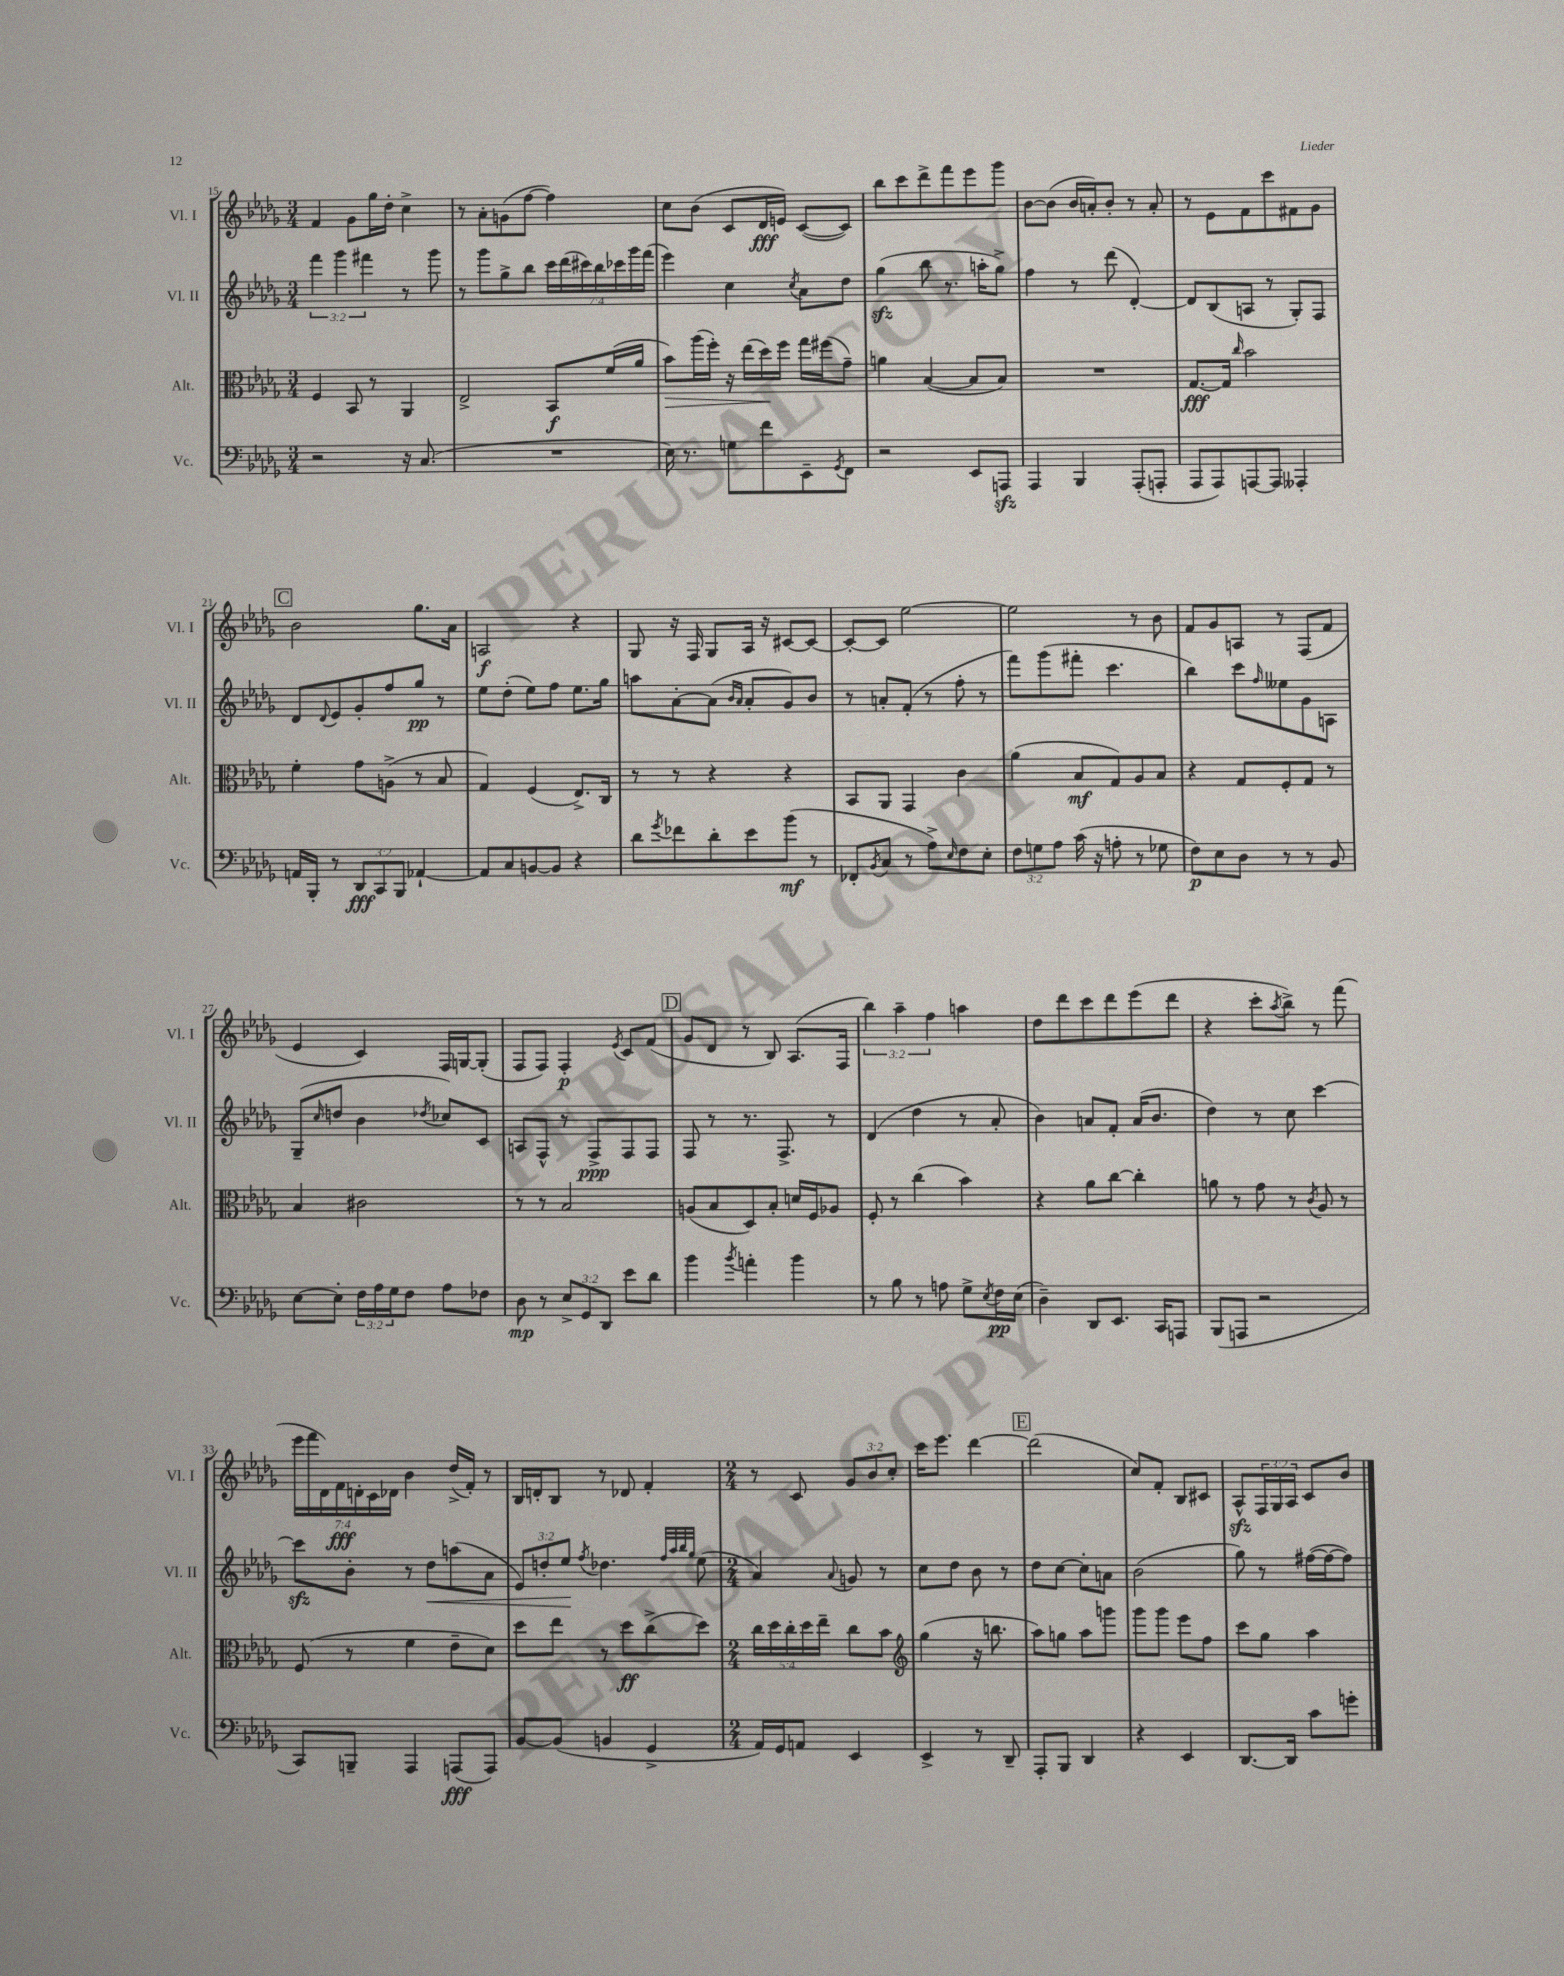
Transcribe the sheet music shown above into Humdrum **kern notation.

**kern	**dynam	**kern	**dynam	**kern	**dynam	**kern	**dynam
*part4	*part4	*part3	*part3	*part2	*part2	*part1	*part1
*staff4	*staff4	*staff3	*staff3	*staff2	*staff2	*staff1	*staff1
*I"Vc.	*	*I"Alt.	*	*I"Vl. II	*	*I"Vl. I	*
*I'Vc.	*	*I'Alt.	*	*I'Vl. II	*	*I'Vl. I	*
*clefF4	*	*clefC3	*	*clefG2	*	*clefG2	*
*k[b-e-a-d-g-]	*	*k[b-e-a-d-g-]	*	*k[b-e-a-d-g-]	*	*k[b-e-a-d-g-]	*
*M3/4	*	*M3/4	*	*M3/4	*	*M3/4	*
=15	=15	=15	=15	=15	=15	=15	=15
2r	.	4F/	.	6fff\	.	4f/	.
.	.	.	.	6ggg-\	.	.	.
.	.	8BB-/	.	.	.	8g-\L	.
.	.	.	.	6fff#X\	.	.	.
.	.	8r	.	.	.	16gg-\L	.
.	.	.	.	.	.	16dd-'\JJ	.
16r	.	4AA-/	.	8r	.	4cc^\	.
(8.C/	.	.	.	.	.	.	.
.	.	.	.	8ggg-\	.	.	.
=16	=16	=16	=16	=16	=16	=16	=16
2.r	.	2E-^/	.	8r	.	8r	.
.	.	.	.	8ggg-\L	.	8a-'\L	.
.	.	.	.	8gg-^\	.	(8gn\	.
.	.	.	.	8bb-\J	.	[8ff\J	.
.	.	8BB-/L	f	28ccc\LL	.	4ff\])	.
.	.	.	.	(28ddd-\	.	.	.
.	.	.	.	28ccc#X\)	.	.	.
.	.	.	.	28bb-\	.	.	.
.	.	(16f/L	.	.	.	.	.
.	.	.	.	28ccc-X\	.	.	.
.	.	.	.	28ggg-\	.	.	.
.	.	16a-/JJ	.	.	.	.	.
.	.	.	.	(28fff\JJ	.	.	.
=17	=17	=17	=17	=17	=17	=17	=17
!	!	!	!LO:HP:b	!	!	!	!
16E-\)	.	8b-\L)	>	4eee-\)	.	8cc\L	.
8.r	.	.	.	.	.	.	.
.	.	(16aa-\L	.	.	.	(8b-\J	.
.	.	16ff'\JJ)	.	.	.	.	.
8Gn\L	.	16r	.	4cc\	.	8c/L	.
.	.	(16ee-\LL	.	.	.	.	.
8f\	.	16dd-\)	.	.	.	16d-/L	fff
.	.	16ff\JJ	]	.	.	16en/JJ)	.
.	.	.	.	8qcc/	.	.	.
8EE-~\	.	16gg-\LL	.	8a-\L	.	([8c/L	.
.	.	(16ff#X\J	.	.	.	.	.
8qGG-/	.	.	.	.	.	.	.
8FF\J	.	8g-~\J)	.	8dd-\J	.	8c/J])	.
=18	=18	=18	=18	=18	=18	=18	=18
2r	.	4an\	.	(4gg-zz\	.	8bb-\L	.
.	.	.	.	.	.	8ccc\	.
.	.	([4B-/	.	8bb-\	.	8ddd-^\	.
.	.	.	.	8.r	.	8fff\	.
8EE-/L	.	8B-/L]	.	.	.	8eee-\	.
.	.	.	.	16aan'\KL	.	.	.
8AAAnzz/J	.	8B-/J)	.	8gg-^\J)	.	8ggg-\J	.
=19	=19	=19	=19	=19	=19	=19	=19
4AAA-/	.	2.r	.	4ff\	.	[8b-\L	.
.	.	.	.	.	.	(8b-\J]	.
4BBB-/	.	.	.	8r	.	16b-/LL	.
.	.	.	.	.	.	16an'/J)	.
.	.	.	.	(8ddd-\	.	8b-'/J	.
(8AAA-'/L	.	.	.	[4d-'/)	.	8r	.
8AAAn'/J	.	.	.	.	.	8a'/	.
=20	=20	=20	=20	=20	=20	=20	=20
8AAA-/L	.	[8.G-/L	fff	8d-/L]	.	8r	.
8AAA-/)	.	.	.	(8B-/	.	8e-\L	.
.	.	16G-/Jk]	.	.	.	.	.
.	.	16qqcc/	.	.	.	.	.
[8AAAn/	.	2b-\	.	8An/J	.	8f\	.
8AAA/J]	.	.	.	8r	.	8ccc\	.
4AAA--X'/	.	.	.	8G-'/L)	.	8f#X\	.
.	.	.	.	8F/J	.	8g-\J	.
!!LO:LB:g=z
!!LO:REH:place=s1:t=C
=21	=21	=21	=21	=21	=21	=21	=21
16AAn/LL	.	4f'\	.	8d-/L	.	2b-\	.
16BBB-'/JJ	.	.	.	.	.	.	.
.	.	.	.	8qqd-/	.	.	.
8r	.	.	.	8e-/	.	.	.
12DD-/L	fff	8g-\L	.	8g-'/	.	.	.
12CC/	.	.	.	.	.	.	.
.	.	(8An^\J	.	8ff/	.	.	.
12BBB-/J	.	.	.	.	.	.	.
[4AA-X`/	.	8r	.	8gg-/J	pp	8.gg-\L	.
.	.	8B-/	.	8r	.	.	.
.	.	.	.	.	.	16a-\Jk	.
=22	=22	=22	=22	=22	=22	=22	=22
8AA-/L]	.	4G-/)	.	8ee-\L	.	2An/	f
8C/	.	.	.	(8dd-'\J	.	.	.
[8BBn/	.	(4F/	.	8ee-\L)	.	.	.
8BB/J]	.	.	.	8ff\J	.	.	.
4r	.	8.E-^/L)	.	8.ee-\L	.	4r	.
.	.	16C/Jk	.	16gg-\Jk	.	.	.
=23	=23	=23	=23	=23	=23	=23	=23
8d-\L	.	8r	.	8aan\L	.	8G-/	.
8qg-/	.	.	.	.	.	.	.
8f-X\	.	8r	.	[8a-'\	.	16r	.
.	.	.	.	.	.	16F/	.
8d-'\	.	4r	.	(8a-\J]	.	8G-/L	.
.	.	.	.	16qqb-/LL	.	.	.
.	.	.	.	16qqa-/JJ	.	.	.
8e-\	.	.	.	8a-'/L	.	16A-/Jk	.
.	.	.	.	.	.	16r	.
(8b-\J	mf	4r	.	8g-/)	.	[8c#X/L	.
8r	.	.	.	8b-/J	.	8c#/J_	.
=24	=24	=24	=24	=24	=24	=24	=24
8FF-X'/L	.	8BB-/L	.	8r	.	8c#'/L_	.
8qBB-/	.	.	.	.	.	.	.
8C/J	.	8AA-/J	.	8an'/L	.	8c#/J]	.
8r	.	4GG-/	.	(8f'/J	.	[2ee-\	.
8A-^\L)	.	.	.	8r	.	.	.
16qqE-/	.	.	.	.	.	.	.
8F\	.	4c\	.	8ff'\	.	.	.
8E-'\J	.	.	.	8r	.	.	.
=25	=25	=25	=25	=25	=25	=25	=25
12F\L	.	(4a-\	.	8fff\L)	.	2ee-\]	.
12Gn\	.	.	.	.	.	.	.
.	.	.	.	(8ggg-\	.	.	.
12A-\J	.	.	.	.	.	.	.
(16c\	.	8B-/L	mf	8fff#X'\J	.	.	.
16r	.	.	.	.	.	.	.
8An'\	.	8G-/)	.	4.ccc\	.	.	.
8r	.	8A-/	.	.	.	8r	.
8G-X\	.	8B-/J	.	.	.	8b-\	.
=26	=26	=26	=26	=26	=26	=26	=26
8F\L)	p	4r	.	4bb-\)	.	8f/L	.
8E-\	.	.	.	.	.	8g-/	.
8D-\J	.	8G-/L	.	8ccc\L	.	8An/J	.
.	.	.	.	16qqff/	.	.	.
8r	.	8F'/	.	8ee--X\	.	8r	.
8r	.	8G-/J	.	8g-\	.	(8F/L	.
8BB-/	.	8r	.	8An\J	.	8f/J	.
!!LO:LB:g=z
=27	=27	=27	=27	=27	=27	=27	=27
[8E-\L	.	4B-/	.	(8G-~/L	.	4e-/	.
.	.	.	.	16qqcc/	.	.	.
8E-'\J]	.	.	.	8ddn/J	.	.	.
24F\LL	.	2c#X\	.	4b-\	.	4c/)	.
24A-\	.	.	.	.	.	.	.
24G-\J	.	.	.	.	.	.	.
8F\J	.	.	.	.	.	.	.
.	.	.	.	8qdd-X/	.	.	.
8A-\L	.	.	.	8cc-X/L)	.	16F/LL	.
.	.	.	.	.	.	[16Gn/J	.
8F-X\J	.	.	.	8c/J	.	(8G'/J]	.
=28	=28	=28	=28	=28	=28	=28	=28
8D-\	mp	8r	.	8An/L	.	8F/L	.
8r	.	8r	.	8F^^/J	.	8F/J)	.
12E-^/L	.	2B-/	.	8r	.	4F'/	p
12GG-/	.	.	.	.	.	.	.
.	.	.	.	8F^/L	ppp	.	.
12DD-/J	.	.	.	.	.	.	.
.	.	.	.	.	.	8qe-/	.
8e-\L	.	.	.	8F/	.	8c/L	.
8d-\J	.	.	.	8F/J	.	(8f/J	.
!!LO:REH:place=s1:t=D
=29	=29	=29	=29	=29	=29	=29	=29
4b-\	.	(8An/L	.	8F/	.	8g-/L	.
.	.	8B-/	.	8r	.	8d-/J	.
8qb-/	.	.	.	.	.	.	.
4an'\	.	8D-/)	.	8.r	.	8r	.
.	.	8B-'/J	.	.	.	8B-/)	.
.	.	.	.	8.F^/	.	.	.
4b-\	.	16dn/LL	.	.	.	(8.A-/L	.
.	.	16F/J	.	.	.	.	.
.	.	8A-X/J	.	8r	.	.	.
.	.	.	.	.	.	16F/Jk	.
=30	=30	=30	=30	=30	=30	=30	=30
8r	.	8F'/	.	(4d-/	.	6bb-\)	.
8B-\	.	8r	.	.	.	.	.
.	.	.	.	.	.	6aa-~\	.
8r	.	(4cc\	.	4dd-\	.	.	.
.	.	.	.	.	.	6ff\	.
8An\	.	.	.	.	.	.	.
8G-^\L	.	4b-\)	.	8r	.	4aan\	.
8qE-/	.	.	.	.	.	.	.
16F\L	pp	.	.	8a-'/	.	.	.
(16E-\JJ	.	.	.	.	.	.	.
=31	=31	=31	=31	=31	=31	=31	=31
4D-~\)	.	4r	.	4b-\)	.	8dd-\L	.
.	.	.	.	.	.	8ddd-\	.
8DD-/L	.	8a-\L	.	8an/L	.	8ccc\	.
8.EE-/J	.	[8cc\J	.	8f'/J	.	8ddd-\	.
.	.	4cc'\]	.	(16a/KL	.	(8eee-\	.
16CC/KL	.	.	.	8.b-/J	.	.	.
8AAAn/J	.	.	.	.	.	8ddd-\J	.
=32	=32	=32	=32	=32	=32	=32	=32
(8BBB-/L	.	8an\	.	4dd-\)	.	4r	.
8AAAn/J	.	8r	.	.	.	.	.
2r	.	8g-\	.	8r	.	8ccc'\L	.
.	.	.	.	.	.	8qaa-/	.
.	.	8r	.	8cc\	.	8bb-^\J)	.
.	.	8qc/	.	.	.	.	.
.	.	8A-/	.	[4ccc\	.	8r	.
.	.	8r	.	.	.	(8fff\	.
!!LO:LB:g=z
=33	=33	=33	=33	=33	=33	=33	=33
8CC/L)	.	(8F/	.	8ccczz\L]	.	28eee-\LL	.
.	.	.	.	.	.	28fff\	.
.	.	.	.	.	.	28d-\)	.
.	.	.	.	.	.	28f\	fff
8BBBn~/J	.	8r	.	8b-'\J	.	.	.
.	.	.	.	.	.	28dn'\	.
.	.	.	.	.	.	28c\	.
.	.	.	.	.	.	28d-X\JJ	.
4AAA-/	.	4f\	.	8r	.	4b-\	.
!	!	!	!	!	!LO:HP:b	!	!
.	.	.	.	8dd-\L	<	.	.
(8AAAn/L	fff	8e-~\L	.	(8aan\	.	(16dd-^/LL	.
.	.	.	.	.	.	16f'/JJ)	.
8AAA/J)	.	8d-\J)	.	8a-\J	.	8r	.
=34	=34	=34	=34	=34	=34	=34	=34
[8BB-/L	.	8dd-\L	.	12e-/L)	.	16B-/LL	.
.	.	.	.	.	.	16dn'/J	.
.	.	.	.	12ddn'/	.	.	.
(8BB-/J]	.	8ee-\J	.	.	.	8B-/J	.
.	.	.	.	12ee-/J	.	.	.
.	.	.	.	8qff/	.	.	.
4BBn/	.	8r	.	4.dd-X\	[	8r	.
.	.	8dd-\L	ff	.	.	8d-X/	.
4GG-^/	.	(8cc^\	.	.	.	4f'/	.
.	.	.	.	32qqff/LLL	.	.	.
.	.	.	.	32qqaa-/	.	.	.
.	.	.	.	32qqbb-/	.	.	.
.	.	.	.	32qqgg-/JJJ	.	.	.
.	.	8dd-\J)	.	(8ee-\	.	.	.
=35	=35	=35	=35	=35	=35	=35	=35
*M2/4	*	*M2/4	*	*M2/4	*	*M2/4	*
16AA-/LL)	.	20cc\LL	.	4a-/)	.	8r	.
.	.	20dd-\	.	.	.	.	.
16GG-/J	.	.	.	.	.	.	.
.	.	20cc'\	.	.	.	.	.
8AAn/J	.	.	.	.	.	8c/	.
.	.	20dd-\	.	.	.	.	.
.	.	20ee-~\JJ	.	.	.	.	.
.	.	.	.	8qqa-/	.	.	.
4EE-/	.	8cc\L	.	8gn/	.	12g-/L	.
.	.	.	.	.	.	12b-/	.
.	.	8b-\J	.	8r	.	.	.
.	.	.	.	.	.	12cc'/J	.
=36	=36	=36	=36	=36	=36	=36	=36
*	*	*clefG2	*	*	*	*	*
4EE-^/	.	(4gg-\	.	8cc\L	.	16ccc\KL	.
.	.	.	.	.	.	8.eee-\J	.
.	.	.	.	8dd-\J	.	.	.
8r	.	16r	.	8b-\	.	[4ddd-\	.
.	.	8.bbn\	.	.	.	.	.
8DD-~/	.	.	.	8r	.	.	.
!!LO:REH:place=s1:t=E
=37	=37	=37	=37	=37	=37	=37	=37
8AAA-'/L	.	8aa-\L)	.	8dd-\L	.	(2ddd-\]	.
8BBB-/J	.	8ggn\J	.	[8cc\J	.	.	.
4DD-/	.	8aa-\L	.	8cc'\L]	.	.	.
.	.	8gggn\J	.	8an\J	.	.	.
=38	=38	=38	=38	=38	=38	=38	=38
4r	.	8ggg-\L	.	(2b-\	.	8cc/L)	.
.	.	8ggg-\J	.	.	.	8f'/J	.
4EE-/	.	8eee-\L	.	.	.	8B-/L	.
.	.	8ff\J	.	.	.	8c#X/J	.
=39	=39	=39	=39	=39	=39	=39	=39
[8.DD-/L	.	8ccc\L	.	8gg-\)	.	8A-zz^^/L	.
.	.	8gg-\J	.	8r	.	24F/L	.
.	.	.	.	.	.	24G-/	.
16DD-/Jk]	.	.	.	.	.	.	.
.	.	.	.	.	.	24A-/JJ	.
8c\L	.	4aa-\	.	([16ff#X\LL	.	8c/L	.
.	.	.	.	16ff#\J_	.	.	.
8gn'\J	.	.	.	8ff#\J])	.	8b-/J	.
==	==	==	==	==	==	==	==
*-	*-	*-	*-	*-	*-	*-	*-
